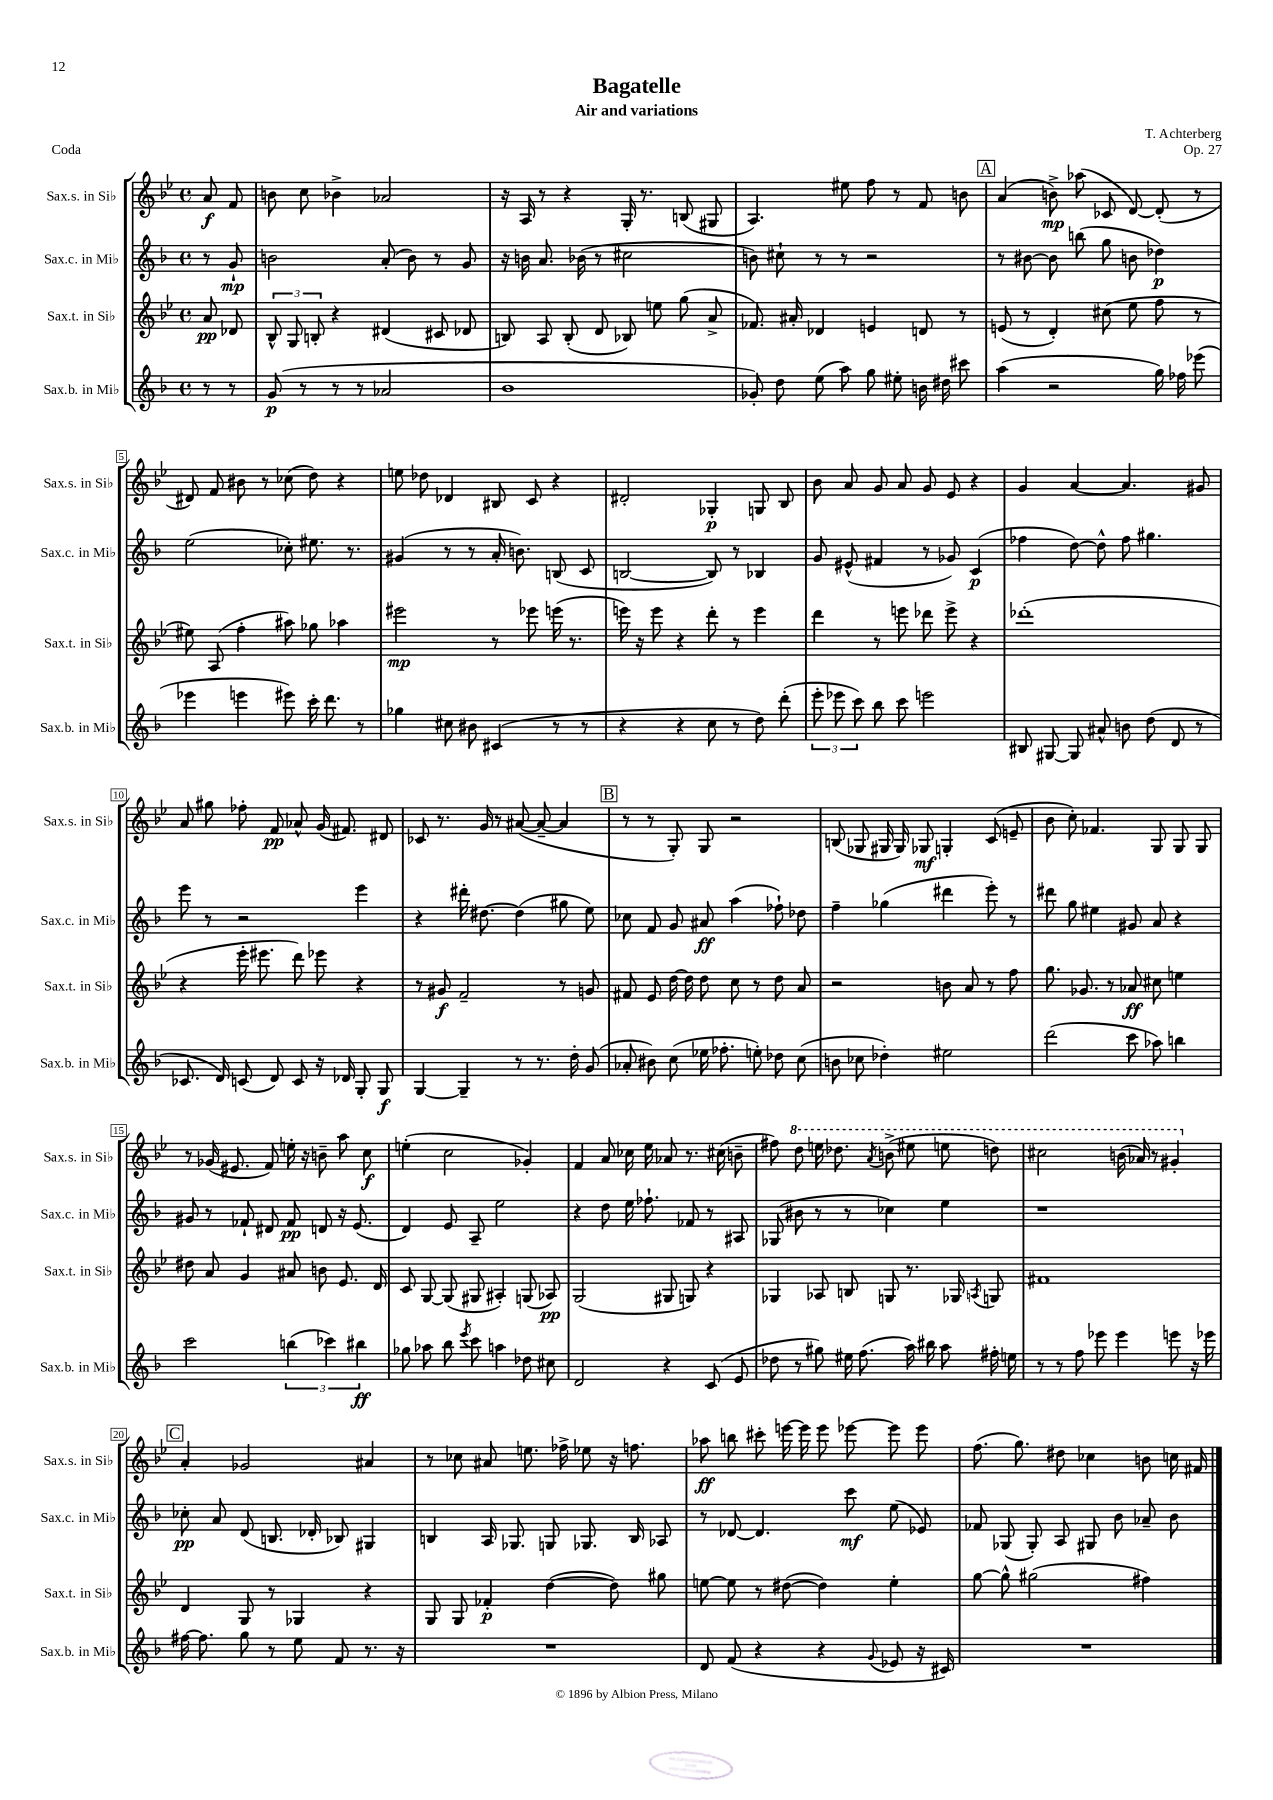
\header { title = "Bagatelle" composer = "T. Achterberg" subtitle = "Air and variations" opus = "Op. 27" piece = "Coda" }
<<
\new StaffGroup <<
\new Staff = "s0" \with { instrumentName = "Sax.s. in Sib" shortInstrumentName = "Sax.s. in Sib" } {
    \clef treble \key bes \major \defaultTimeSignature \time 4/4 \partial 4
    \autoBeamOff a'8\f f'8 |
    b'8 c''8 bes'4-> aes'2 |
    r16 a16 r8 r4 g16-. r8. b8( gis8 |
    a4.) eis''8 f''8 r8 f'8 b'8 |
    \mark \markup { \box "A" } a'4( b'8->\mp) aes''8( ces'8 d'8~) d'8-.( r8 |
    dis'8) f'8 bis'8 r8 ces''8( d''8) r4 |
    e''8 des''8 des'4 bis8 c'8 r4 |
    dis'2-. ges4-.\p g8 bes8 |
    bes'8 a'8 g'8 a'8 g'8 ees'8 r4 |
    g'4 a'4~ a'4. gis'8 |
    a'8 gis''8 fes''8-. f'8\pp aes'8-^ g'16( fis'8.) dis'8 |
    ces'8 r8. g'16 r8 ais'8~( ais'8~-- ais'4 |
    \mark \markup { \box "B" } r8 r8 g8-.) g8 r2 |
    b8( ges8 gis16 gis16) ges8\mf g4-. c'8( e'8-- |
    bes'8 c''8-.) fes'4. g8 g8 g8 |
    r8 ges'16( eis'8. f'8) e''16-. r16 b'8-- a''8 c''8\f |
    e''4-.( c''2 ges'4-.) |
    f'4 a'8 ces''16 ees''16 aes'8 r8. cis''16( b'8-- |
    fis''8) \ottava #1 d'''8 e'''16 des'''8. \acciaccatura { a''8 } b''8->( eis'''8 e'''8 d'''8) |
    cis'''2 b''16( aes''16) r8 gis''4-. \ottava #0 |
    \mark \markup { \box "C" } a'4-. ges'2 ais'4 |
    r8 ces''8 ais'8 e''8. fes''16-> ees''8 r16 f''8. |
    aes''8\ff b''8 cis'''8-. e'''16~ e'''16 e'''8 ees'''8~ ees'''8 ees'''8 |
    f''8.( g''8.) dis''8 ces''4 b'8 c''16 fis'16 \bar "|." |
}
\new Staff = "s1" \with { instrumentName = "Sax.c. in Mib" shortInstrumentName = "Sax.c. in Mib" } {
    \clef treble \key f \major \defaultTimeSignature \time 4/4 \partial 4
    \autoBeamOff r8 g'8-!\mp |
    b'2 a'8-.( b'8) r8 g'8 |
    r16 b'16 a'8. bes'16( r8 cis''2 |
    b'8) cis''8-! r8 r8 r2 |
    \mark \markup { \box "A" } r8 bis'8~ bis'8 b''8( g''8 b'8 des''4\p) |
    e''2( ces''8-.) eis''8. r8. |
    gis'4( r8 r8 a'16-. b'8.) b8( c'8 |
    b2~ b8) r8 bes4 |
    g'8 eis'8-^( fis'4 r8 ges'8) c'4\p( |
    fes''4 d''8~) d''8-^ fes''8 gis''4. |
    e'''8 r8 r2 e'''4 |
    r4 dis'''16-. dis''8.~ dis''4( gis''8 e''8) |
    \mark \markup { \box "B" } ces''8 f'8 g'8 ais'8\ff a''4( fes''8-!) des''8 |
    f''4-- ges''4( dis'''4 e'''8-.) r8 |
    dis'''8 g''8 eis''4 gis'8 a'8 r4 |
    gis'8 r8 fes'8-! dis'8 fes'8\pp d'8 r16 e'8.( |
    d'4) e'8 a8-- e''2 |
    r4 d''8 e''16 fes''8.-! fes'8 r8 ais8 |
    ges8( bis'8 r8 r8 ces''4) e''4 |
    r1 |
    \mark \markup { \box "C" } ces''8-.\pp a'8 d'8( b8. des'16-. bes8) gis4 |
    b4 a16 ges8. g8 ges8. b16 aes8 |
    r8 des'8~ des'4. c'''8\mf e''8( ees'8) |
    fes'8 ges8( ges8-.) a8 gis8 bes'8 aes'8-- bes'8 \bar "|." |
}
\new Staff = "s2" \with { instrumentName = "Sax.t. in Sib" shortInstrumentName = "Sax.t. in Sib" } {
    \clef treble \key bes \major \defaultTimeSignature \time 4/4 \partial 4
    \autoBeamOff a'8\pp des'8 |
    \tuplet 3/2 { bes8-^ g8 b8-. } r4 dis'4( cis'8 des'8 |
    b8) a8 b8-.( d'8 bes8) e''8 g''8( a'8-> |
    fes'8.) ais'16-. des'4 e'4 d'8 r8 |
    \mark \markup { \box "A" } e'8( r8 d'4-.) cis''8( ees''8 f''8 r8 |
    eis''8) a8( f''4-. ais''8) ges''8 aes''4 |
    eis'''2\mp r8 ees'''8 e'''16( r8. |
    e'''16) r16 e'''8 r4 d'''8-. r8 e'''4 |
    d'''4 r8 e'''8 des'''8 e'''8-> r4 |
    des'''1-.( |
    r4 ees'''16-. eis'''8. d'''8) ees'''8 r4 |
    r8 gis'8\f f'2-- r8 g'8 |
    \mark \markup { \box "B" } fis'8 ees'8 d''16~ d''16 d''8 c''8 r8 d''8 a'8 |
    r2 b'8 a'8 r8 f''8 |
    g''8. ges'8. r8 aes'8\ff cis''8 e''4 |
    dis''8 a'8 g'4 ais'8 b'8 ees'8. d'16 |
    c'8 g8~ g8( gis8 ais4-.) g8( aes8\pp) |
    g2( gis8 g8) r4 |
    ges4 aes8 b8 g8 r8. ges16 \acciaccatura { a8 } g8 |
    fis'1 |
    \mark \markup { \box "C" } d'4 g8 r8 ges4 r4 |
    g8 g8 fes'4-.\p d''4~( d''8) gis''8 |
    e''8~ e''8 r8 dis''8~( dis''4) e''4-. |
    g''8~ g''8-^ gis''2( fis''4) \bar "|." |
}
\new Staff = "s3" \with { instrumentName = "Sax.b. in Mib" shortInstrumentName = "Sax.b. in Mib" } {
    \clef treble \key f \major \defaultTimeSignature \time 4/4 \partial 4
    \autoBeamOff r8 r8 |
    g'8\p( r8 r8 r8 aes'2 |
    bes'1 |
    ges'8-.) d''8 e''8( a''8) g''8 eis''8-. b'16 dis''16 cis'''8 |
    \mark \markup { \box "A" } a''4( r2 g''16) fes''16 ees'''8( |
    ees'''4 e'''4 eis'''8) c'''16-. d'''8. r8 |
    ges''4 cis''8 bis'8 cis'4( r8 r8 |
    r4 r4 c''8 r8 d''8) d'''8-.( |
    \tuplet 3/2 { e'''8-. ees'''8 c'''8) } bes''8 c'''8 e'''2 |
    bis8 gis8~ gis8 ais'8-^ b'8 d''8( d'8 r8 |
    ces'8. d'16) c'8( d'8) c'8 r16 des'16 g8-. g8\f |
    g4~ g4-- r8 r8. d''16-. g'8( |
    \mark \markup { \box "B" } aes'8-. bis'8) c''8( ees''16 fes''8.-. e''8-.) des''8 c''8( |
    b'8 ces''8 des''4-.) eis''2 |
    d'''2( c'''8 aes''8) b''4 |
    c'''2 \tuplet 3/2 { b''4( ces'''4) bis''4\ff } |
    ges''8 aes''8 bes''8 \acciaccatura { e'''8 } c'''8 a''4 des''8 cis''8 |
    d'2 r4 c'8( e'8 |
    des''8 r8 gis''8) eis''16 f''8.( a''16) bis''16 a''8 fis''16-. e''16 |
    r8 r8 f''8 ees'''8 ees'''4 e'''8 r16 ees'''16 |
    \mark \markup { \box "C" } fis''16~ fis''8. g''8 r8 e''8 f'8 r8. r16 |
    R1 |
    d'8 f'8( r4 r4 \appoggiatura { g'8 } ees'8 r16 cis'16) |
    R1 \bar "|." |
}
>>
>>
\layout { \context { \Score \override BarNumber.stencil = #(make-stencil-boxer 0.1 0.3 ly:text-interface::print) } }
